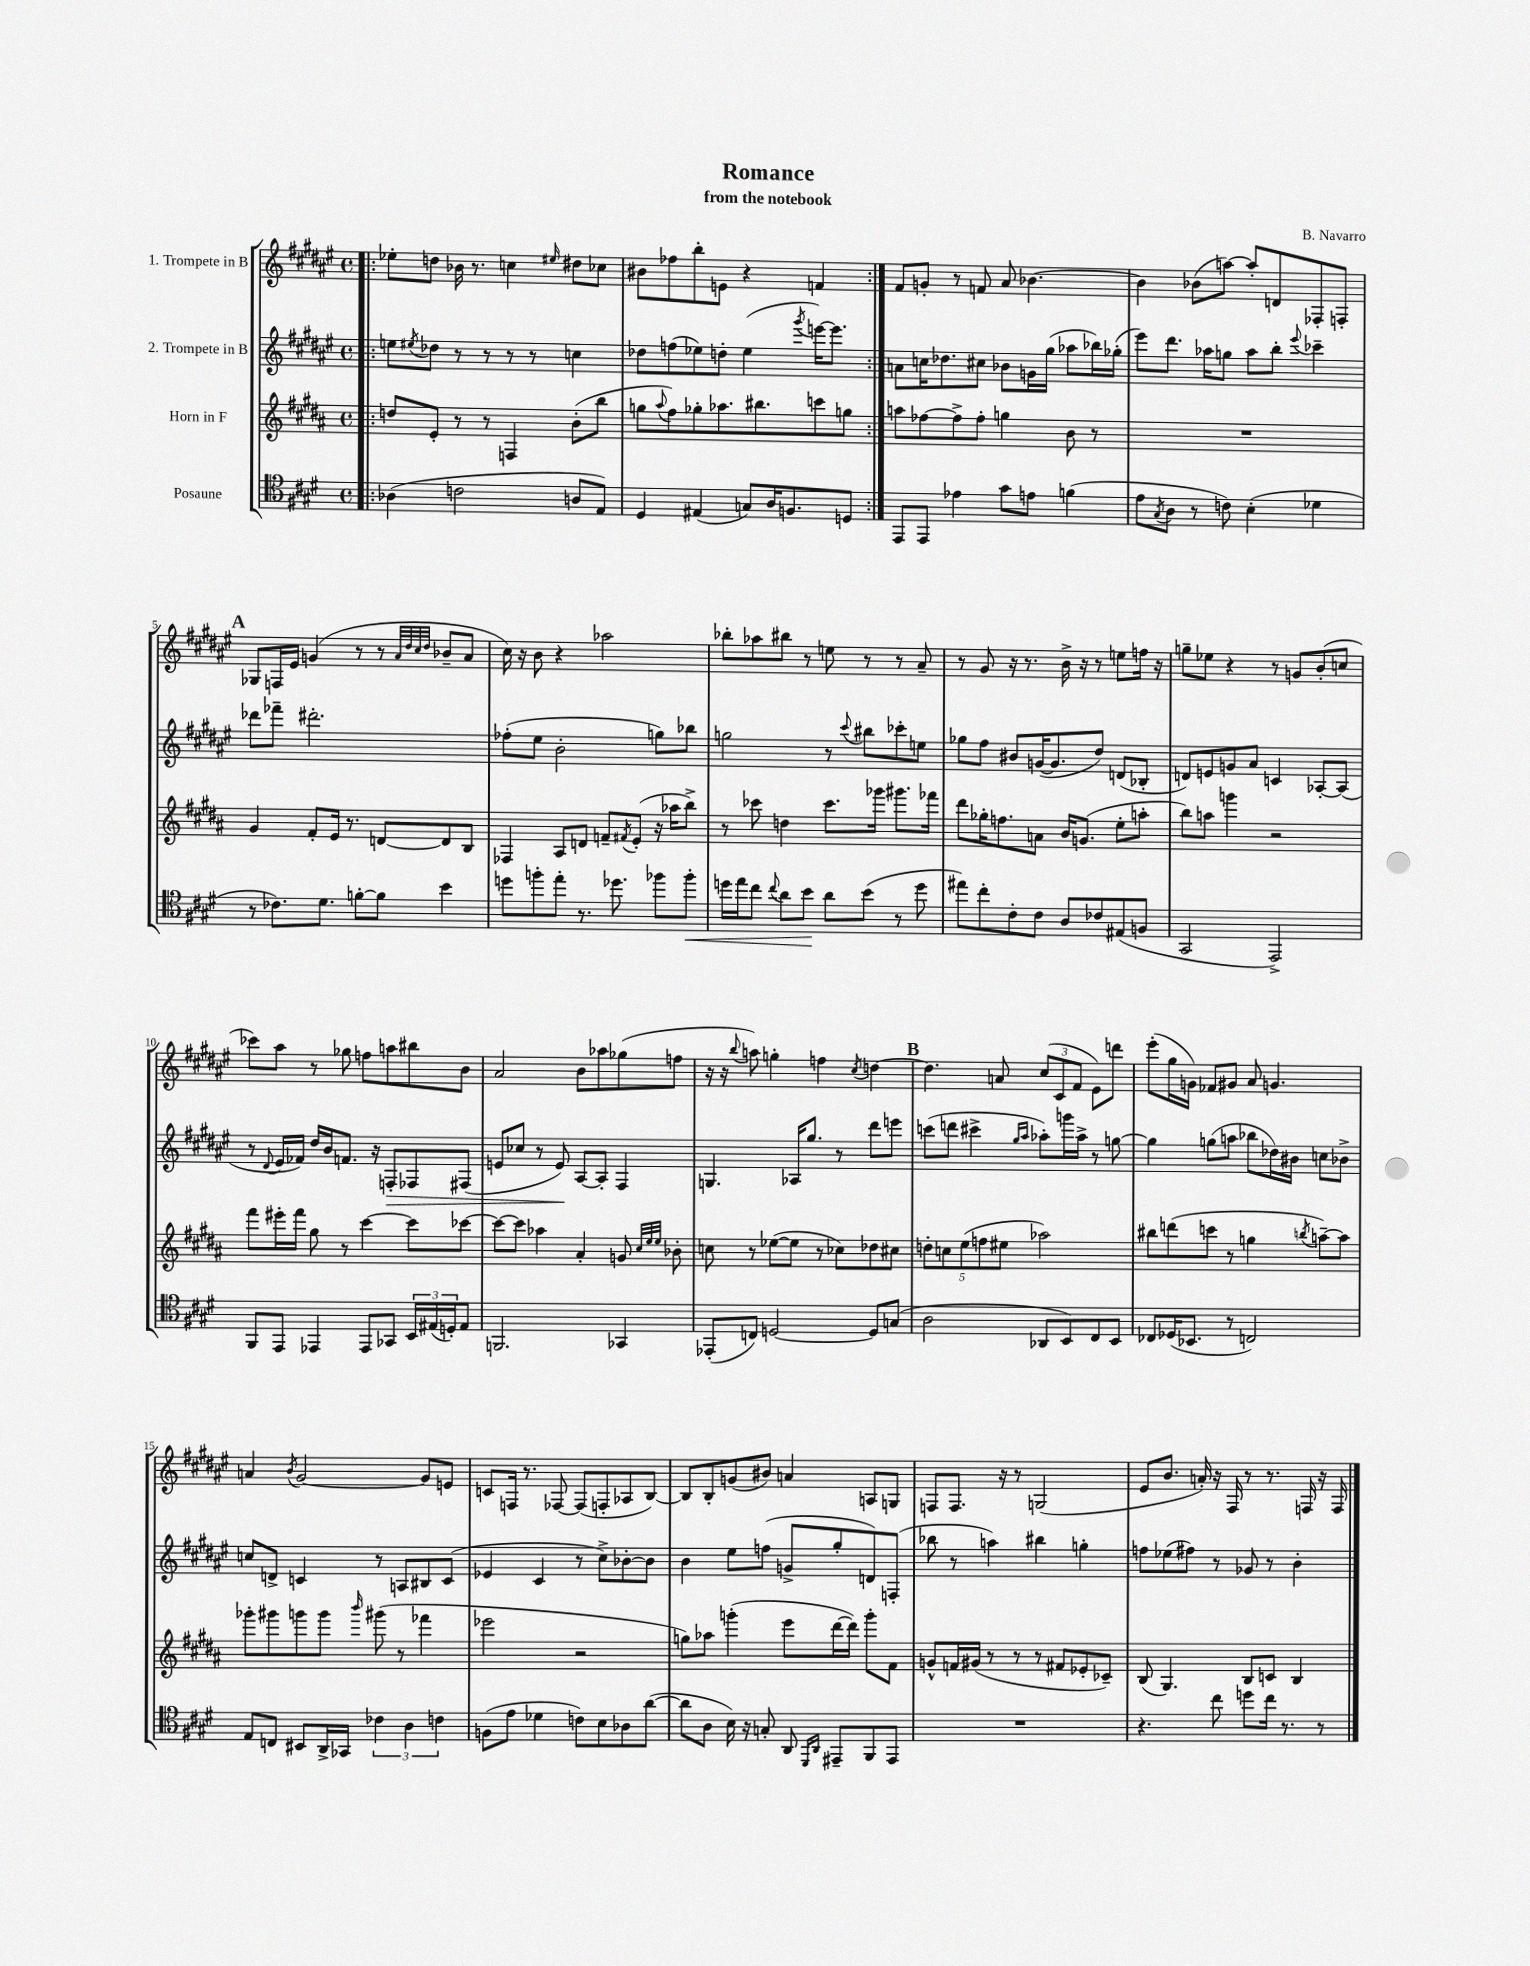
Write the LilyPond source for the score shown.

\header { title = "Romance" composer = "B. Navarro" subtitle = "from the notebook" }
<<
\new StaffGroup <<
\new Staff = "s0" \with { instrumentName = "1. Trompete in B" } {
    \clef treble \key fis \major \defaultTimeSignature \time 4/4
    \repeat volta 2 { \bar ".|:" ees''8-. d''8 bes'16 r8. c''4 \grace { eis''16 } dis''8 ces''8 |
    bis'8 fes''8 b''8-. e'8 r4 f'4 | }
    fis'8 g'8-. r8 f'8 ais'8 bes'4.~ |
    bes'4 bes'8( a''8~) a''8-. d'8 fes8-. f8-. |
    \mark \markup { \bold "A" } ges8 f16 eis'16 g'4( r8 r8 \grace { ais'32 dis''32 cis''32 dis''32 } bes'8-- ais'8 |
    cis''16) r16 b'8 r4 aes''2 |
    bes''8-. aes''8 bis''8 r8 e''8 r8 r8 ais'8-- |
    r8 gis'8 r16 r8. b'16-> r16 r8 e''8 f''16 r16 |
    g''8-- ees''8 r4 r8 g'8 b'8-.( c''8 |
    ces'''8) ais''8 r8 ges''8 f''8 a''8 bis''8 b'8 |
    ais'2 b'8 aes''8 ges''8( f''8 |
    r16 r16 \appoggiatura { b''8 } a''8) g''4-. f''4 \acciaccatura { cis''8 } d''4~ |
    \mark \markup { \bold "B" } d''4. a'8 \tuplet 3/2 { cis''8( cis'8 fis'8 } eis'8) d'''8 |
    eis'''8-.( gis''16 g'16) fes'8 gis'8 ais'8 g'4. |
    a'4 \acciaccatura { b'8 } gis'2~ gis'8 e'8 |
    c'8 f16 r8. fes8~ fes8( f8-. aes8 b8~) |
    b8 b8-. g'8( bis'8) a'4 a8 g8 |
    f8 f8. r16 r8 g2( |
    eis'8 b'8. a'16-.) r16 fis16 r8 r8. f16 r16 f16 \bar "|." |
}
\new Staff = "s1" \with { instrumentName = "2. Trompete in B" } {
    \clef treble \key fis \major \defaultTimeSignature \time 4/4
    \repeat volta 2 { \bar ".|:" e''8 \acciaccatura { eis''8 } des''8 r8 r8 r8 r8 c''4 |
    des''8 f''8( ees''8) d''8-. ees''4( \acciaccatura { gis'''8 } e'''16~) e'''8. | }
    a'8 c''16 des''8. cis''8 bes'8 g'16 gis''16( aes''8 bes''16) ges''16-.( |
    eis'''8) dis'''8. aes''16 g''8 aes''8 b''8-. \appoggiatura { eis'''8 } ces'''4-- |
    \mark \markup { \bold "A" } des'''8 fes'''8-- dis'''2.-. |
    fes''8-.( eis''8 b'2-. g''8) bes''8 |
    g''2 r8 \appoggiatura { cis'''8 } bis''8 ces'''8-. e''8 |
    ges''8 fis''8 bis'8 g'16~( g'8. dis''8) d'8( bes8-. |
    d'8) e'8 g'8 ais'8 c'4 aes8~-. aes8( |
    r8 \appoggiatura { dis'8 } eis'16 fes'16) dis''16 b'16 f'8. r16 f8-.\> fes8 fis8( |
    e'8 ces''8 r8 e'8\!) ais8~ ais8-. fis4 |
    g4. aes16 gis''8. r8 dis'''8 e'''8 |
    \mark \markup { \bold "B" } c'''8( d'''8 cis'''4-> \grace { gis''16 ais''16 } aes''8-.) g'''16 aes''16-> r8 g''8~ |
    g''4 g''8( a''8 bes''8 des''16) bis'16 c''8 bes'8-> |
    c''8 d'8-> c'4 r8 a8 bis8 c'8( |
    ees'4 cis'4 r8 cis''8->) bes'8~-. bes'8 |
    b'4 eis''8 f''8( g'8-> gis''8-. d'8) f8-.( |
    bes''8 r8 a''4) bis''4 g''4-. |
    f''8 ees''8( fis''8) r8 ges'8 r8 b'4-. \bar "|." |
}
\new Staff = "s2" \with { instrumentName = "Horn in F" } {
    \clef treble \key b \major \defaultTimeSignature \time 4/4
    \repeat volta 2 { \bar ".|:" d''8 e'8-. r8 r8 f4 b'8-.( b''8 |
    g''8 \appoggiatura { ais''8 } fis''8) ges''8-. aes''8. bis''8. c'''8 g''8 | }
    a''8 fes''8~ fes''8-> fes''8-. g''4 b'8 r8 |
    R1 |
    \mark \markup { \bold "A" } gis'4 fis'8-. e'16 r8. d'8~ d'8 b8 |
    fes4 ais8 d'8 f'8-- \acciaccatura { fis'8 } e'8-.( r16 aes''16 b''8->) |
    r8 ces'''8 d''4 ces'''8. ges'''16 gis'''8. fes'''16 |
    dis'''8 ges''16-. f''8. a'8 b'16 g'8.( e''8-. a''8-. |
    b''8) a''8 g'''4 r2 |
    fis'''8 eis'''16-. fis'''16 gis''8 r8 cis'''4~ cis'''8 ces'''8~ |
    ces'''8~ ces'''8 aes''4 ais'4-. g'8 \grace { cis''32 e''32 e''32 } bes'8-. |
    c''8 r8 ees''8~( ees''8 r8 ces''8) des''8 cis''8 |
    \mark \markup { \bold "B" } \tuplet 5/4 { d''8-. c''8 e''8( f''8 eis''8 } aes''2) |
    bis''8 d'''8( c'''8 r8 g''4 \acciaccatura { b''8 } a''8~--) a''8 |
    ges'''8-. gis'''8 g'''8 g'''8 \grace { b'''16 } gis'''8( r8 fes'''4 |
    ees'''2 r2 |
    g''8) aes''8 g'''4-.( e'''8 dis'''16~ dis'''16) g'''8-. fis'8 |
    g'8-^ f'16 gis'16( r8 r8 r8 fis'8 ees'8-. ces'8--) |
    b8( gis4.) b8 c'8 b4 \bar "|." |
}
\new Staff = "s3" \with { instrumentName = "Posaune" } {
    \clef tenor \key e \major \defaultTimeSignature \time 4/4
    \repeat volta 2 { \bar ".|:" aes4( c'2 a8 e8) |
    dis4 eis4( g8) a16 f8. d8 | }
    e,8 e,8 ees'4 gis'8 e'8 f'4( |
    e'8 \acciaccatura { gis8 } a8 r8 c'8) b4-.( des'4 |
    \mark \markup { \bold "A" } r8 ces'8.) dis'8. f'8~-. f'8 b'4 |
    d''8 f''8-. e''8-. r8. des''8. fes''8 fes''8-.\< |
    d''16 e''16 cis''8 \appoggiatura { cis''8 } a'8 b'8\! a'8 b'8( r8 d''8 |
    eis''8) cis''8-. cis'8-. cis'8 a8 ces'8 eis8( f8 |
    gis,2 e,2->) |
    fis,8 e,8 ees,4 ees,8 ges,8 \tuplet 3/2 { b,16 eis16( d16-.) } eis8 |
    f,2. ges,4 |
    ees,8-.( c8) d2~ d8 g8( |
    \mark \markup { \bold "B" } a2 aes,8 b,8) cis8 b,8 |
    ces8 des16( bes,8. r8 c2) |
    e8 c8 bis,8 a,16-> ges,16 \tuplet 3/2 { ces'4 a4 c'4 } |
    f8( e'8 des'4 c'8) b8 aes8 a'8~( |
    a'8 a8 b16) r16 g8-. a,8 \grace { dis,16 a,16 } eis,8-- fis,8 eis,8 |
    R1 |
    r4. cis''8 d''8 cis''16 r8. r8 \bar "|." |
}
>>
>>
